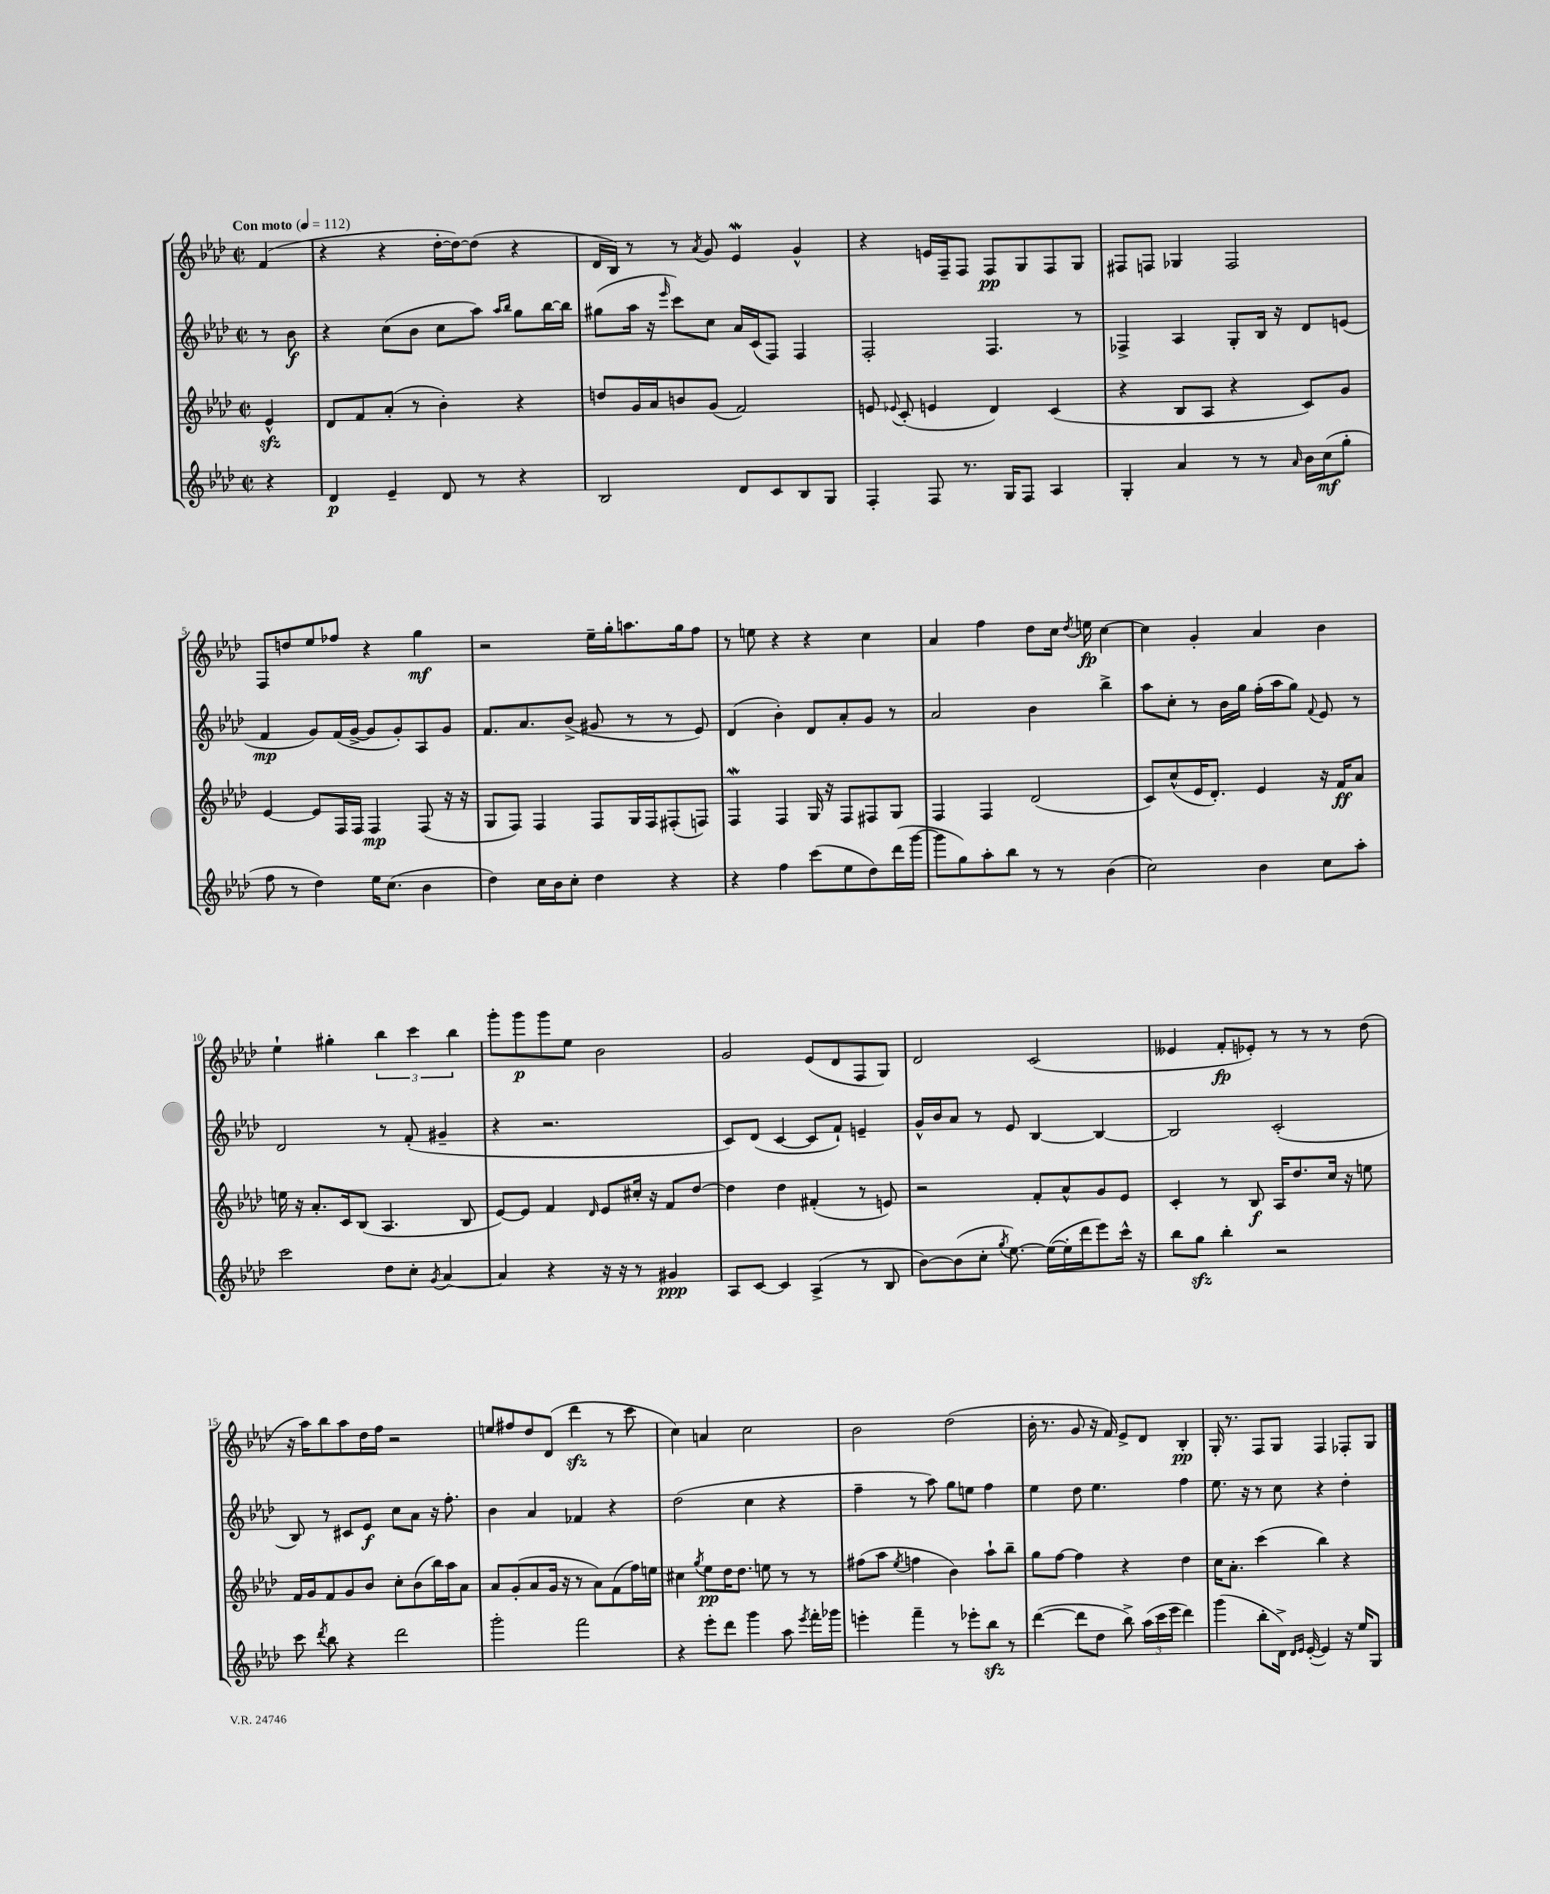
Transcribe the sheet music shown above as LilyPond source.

<<
\new StaffGroup <<
\new Staff = "s0" {
    \clef treble \key aes \major \defaultTimeSignature \time 2/2 \partial 4 \tempo "Con moto" 4 = 112
    \autoBeamOff f'4( |
    r4 r4 des''16[~-. des''16~) des''8]( r4 |
    des'16[ bes16]) r8 r8 \acciaccatura { aes'8 } g'8 ees'4\mordent g'4-^ |
    r4 e'16[ f16-- f8] f8[\pp g8 f8 g8] |
    fis8[ f8] ges4 f2 |
    f8[ d''8 ees''8 fes''8] r4 g''4\mf |
    r2 ees''16[-- g''16-. a''8. g''16 f''8] |
    r8 e''8 r4 r4 c''4 |
    aes'4 f''4 des''8[ c''16] \acciaccatura { des''8 } e''16\fp c''4~ |
    c''4 g'4-. aes'4 bes'4 |
    ees''4-! gis''4-. \tuplet 3/2 { bes''4 c'''4 bes''4 } |
    g'''8[-. g'''8\p g'''8 ees''8] bes'2 |
    g'2 ees'8[( des'8 f8 g8]) |
    des'2 c'2( |
    eeses'4 f'8[-.\fp ees'8]-.) r8 r8 r8 des''8( |
    r16 aes''16[) bes''8 aes''8 des''16 f''16] r2 |
    e''8[ fis''8 des''8 des'8]( des'''4\sfz r8 c'''8 |
    c''4) a'4 c''2 |
    bes'2 des''2( |
    bes'16-. r8. g'8 r16 f'16) ees'8[-> des'8] bes4-.\pp |
    g16-. r8. f8[ g8] f4 fes8[-. g8] \bar "|." |
}
\new Staff = "s1" {
    \clef treble \key aes \major \defaultTimeSignature \time 2/2 \partial 4
    \autoBeamOff r8 bes'8\f |
    r4 c''8[( bes'8] c''8[ aes''8]) \grace { aes''16[ bes''16] } g''8[ bes''16~ bes''16] |
    gis''8[( aes''16] r16 \grace { ees'''16 } c'''8[) c''8] aes'16[ c'16( f8]) f4 |
    f2-. f4. r8 |
    fes4-> aes4 g8[-. bes16] r16 des'8[ e'8]( |
    f'4\mp g'8[) f'16( g'16]~-> g'8[ g'8-.) aes8 g'8] |
    f'8.[ aes'8. bes'8]->( gis'8 r8 r8 ees'8) |
    des'4( bes'4-.) des'8[ aes'8-. g'8] r8 |
    aes'2 bes'4 bes''4-> |
    aes''8[ c''8]-. r8 bes'16[ g''16] f''16[-.( aes''16 g''8]) \appoggiatura { f'8 } ees'8 r8 |
    des'2 r8 f'8-.( gis'4-- |
    r4 r2. |
    c'8[) des'8]( c'4~ c'8[ f'8]-!) e'4-- |
    g'16[-^ bes'16 aes'8] r8 ees'8 bes4~ bes4~ |
    bes2 c'2-.( |
    bes8) r8 cis'8[ ees'8]\f c''8[ aes'8] r16 f''8.-. |
    bes'4 aes'4 fes'4 r4 |
    des''2( c''4 r4 |
    f''4-- r8 aes''8) g''8[ e''8] f''4 |
    ees''4 des''8 ees''4. f''4 |
    ees''8. r16 r8 c''8 r4 des''4-. \bar "|." |
}
\new Staff = "s2" {
    \clef treble \key aes \major \defaultTimeSignature \time 2/2 \partial 4
    \autoBeamOff ees'4-^\sfz |
    des'8[ f'8 aes'8]-.( r8 bes'4-.) r4 |
    d''8[ g'16 aes'16 b'8 g'8]( f'2) |
    e'8 \appoggiatura { ees'8 } c'8-.( e'4 des'4) c'4( |
    r4 bes8[ aes8] r4 c'8[) g'8] |
    ees'4~ ees'8[ f16 f16] f4\mp f8( r16 r16 |
    g8[ f8]) f4 f8[ g16 f16 fis8-.( f8]) |
    f4\mordent f4 g16 r16 f8[ fis8 g8] |
    f4 f4 des'2( |
    c'8[) c''8-^( ees'16 des'8.]-.) ees'4 r16 f'16[\ff aes'8] |
    e''16 r16 aes'8.[-. c'16 bes8]( aes4. bes8 |
    ees'8[~) ees'8] f'4 \grace { des'16 } ees'8[ cis''16]-. r16 f'8[ des''8]~ |
    des''4 des''4 fis'4-.( r8 e'8) |
    r2 f'8[-. aes'8-^ g'8 ees'8] |
    c'4-. r8 bes8\f aes16[ des''8. c''16] r16 e''8 |
    f'16[ g'16 f'8 g'8 bes'8] c''8[-. bes'8( bes''16) aes''16 aes'8] |
    aes'8[ g'8-.( aes'8 g'16] r16 r8 aes'8[) f'8( f''16) e''16] |
    cis''4 \acciaccatura { g''8 } ees''8[\pp des''16 des''8.] e''8 r8 r8 |
    fis''8[( aes''8] \acciaccatura { ees''8 } f''4 bes'4) aes''8[-! bes''8]-- |
    g''8[ f''8]~ f''4 r4 des''4 |
    c''16[ aes'8.]-. c'''4( bes''4) r4 \bar "|." |
}
\new Staff = "s3" {
    \clef treble \key aes \major \defaultTimeSignature \time 2/2 \partial 4
    \autoBeamOff r4 |
    des'4\p ees'4-- des'8 r8 r4 |
    bes2 des'8[ c'8 bes8 g8] |
    f4-. f8 r8. g16[ f8] aes4 |
    g4-. aes'4 r8 r8 \grace { aes'16 } bes'16[ c''16\mf( g''8]-. |
    f''8 r8 des''4) ees''16[ c''8.]( bes'4 |
    des''4) c''16[ bes'16 c''8]-. des''4 r4 |
    r4 f''4 c'''8[( ees''8 des''8) des'''16( g'''16]~ |
    g'''8[ g''8) aes''8-. bes''8] r8 r8 bes'4( |
    c''2) bes'4 c''8[ aes''8]-. |
    c'''2 des''8[ c''8]-. \acciaccatura { g'8 } aes'4~ |
    aes'4 r4 r16 r16 r8 gis'4\ppp |
    aes8[ c'8]~ c'4 aes4->( r8 bes8 |
    bes'8[~) bes'8( c''8]-. \acciaccatura { g''8 } ees''8.~) ees''16[~( ees''16-. des'''16 ees'''8) c'''16]-^ r16 |
    bes''8[ g''8]\sfz bes''4-. r2 |
    c'''8 \acciaccatura { des'''8 } bes''8 r4 des'''2 |
    g'''2-. f'''2 |
    r4 ees'''8[-. des'''8] g'''4 aes''8 \acciaccatura { ees'''8 } f'''16[-. ges'''16] |
    e'''4-. f'''4-- r8 ees'''8[-. bes''8]\sfz r8 |
    des'''4~( des'''8[ des''8] bes''8->) \tuplet 3/2 { aes''16[( c'''16 ees'''16] } des'''4) |
    g'''4( bes''8[-. des'16]->) \grace { des'16[ ees'16] } ees'16~-.( ees'4) r16 ees''16[ g8] \bar "|." |
}
>>
>>
